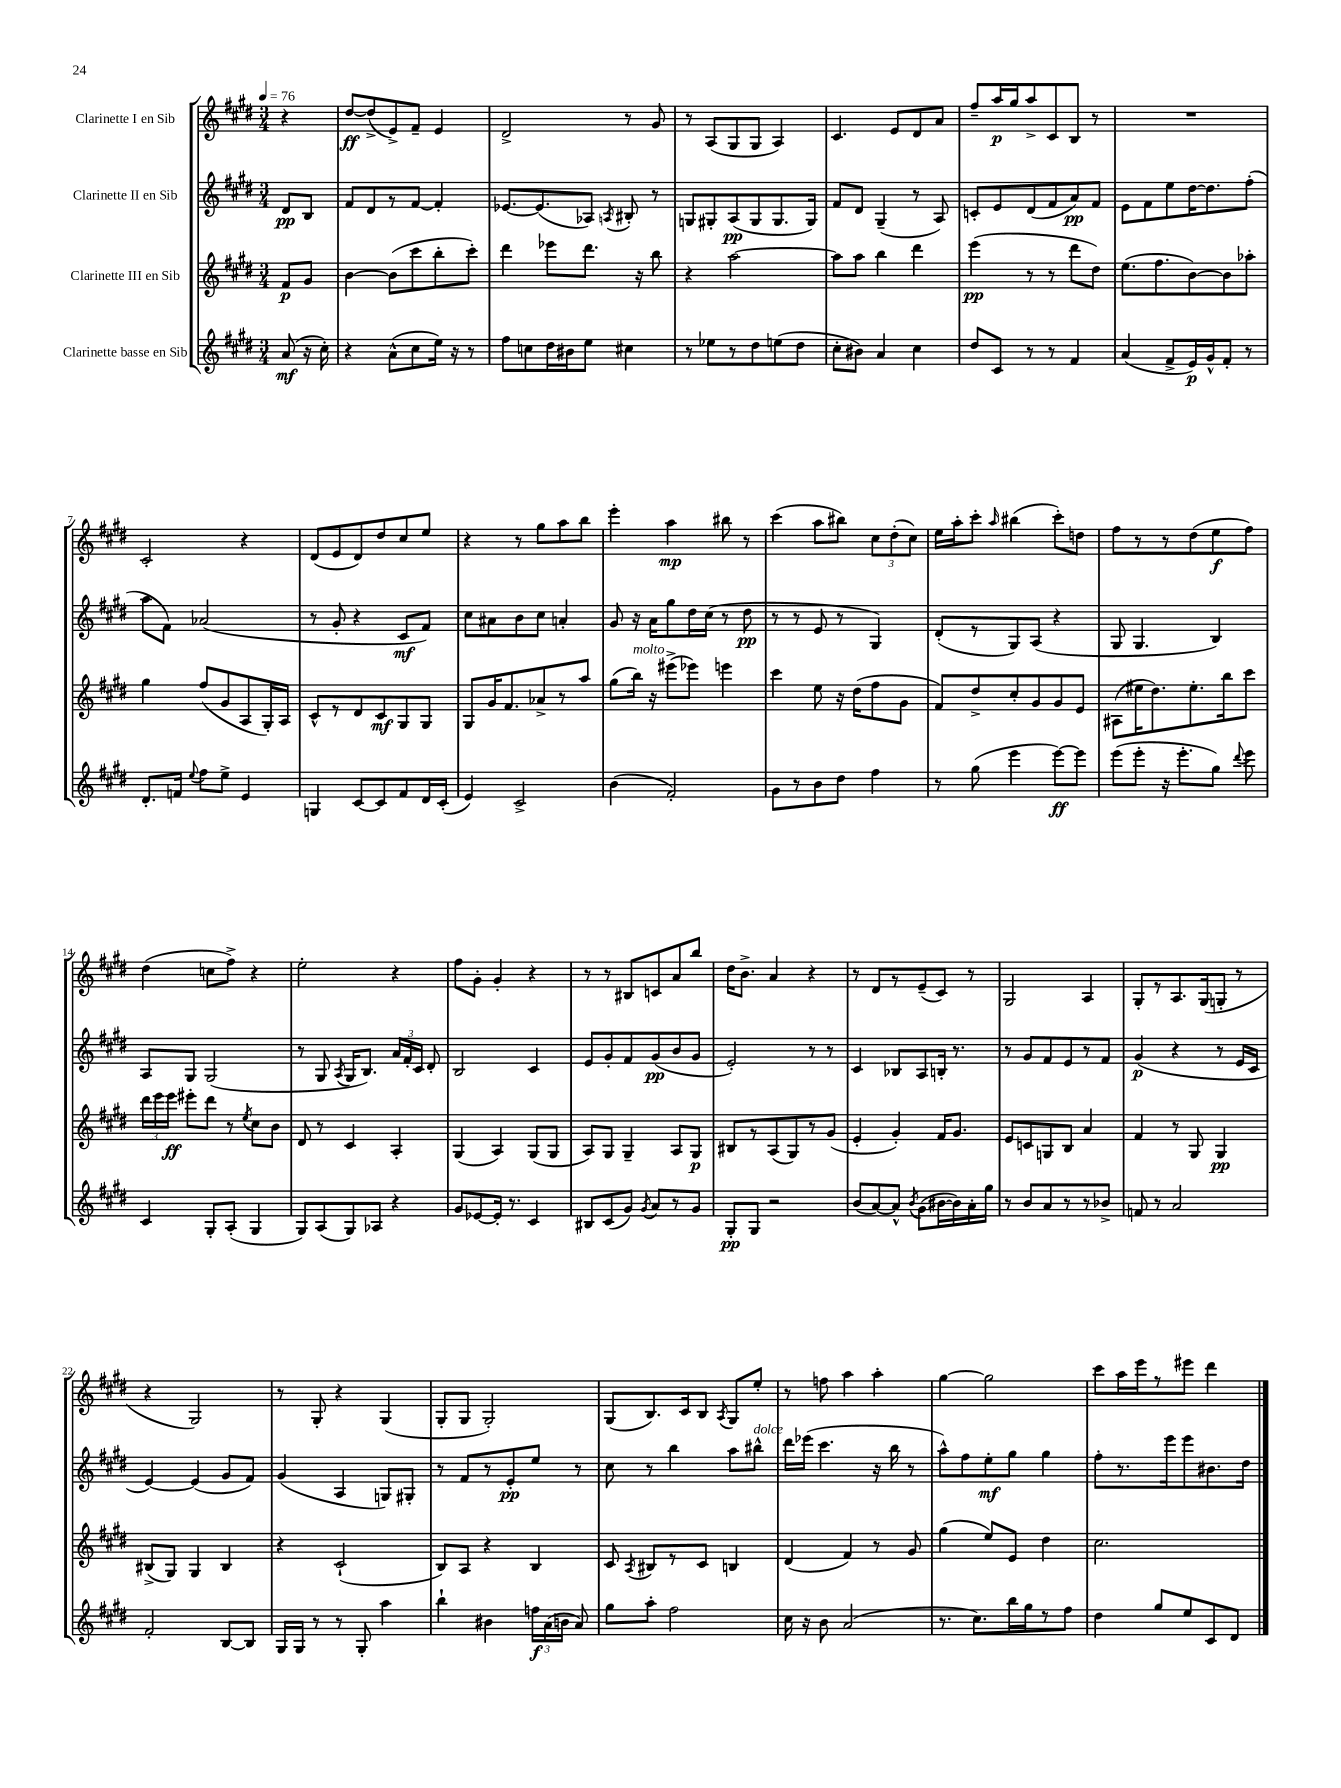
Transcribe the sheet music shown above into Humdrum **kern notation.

**kern	**dynam	**kern	**dynam	**kern	**dynam	**kern	**dynam
*part4	*part4	*part3	*part3	*part2	*part2	*part1	*part1
*staff4	*staff4	*staff3	*staff3	*staff2	*staff2	*staff1	*staff1
*I"Clarinette basse en Sib	*	*I"Clarinette III en Sib	*	*I"Clarinette II en Sib	*	*I"Clarinette I en Sib	*
*clefG2	*	*clefG2	*	*clefG2	*	*clefG2	*
*k[f#c#g#d#]	*	*k[f#c#g#d#]	*	*k[f#c#g#d#]	*	*k[f#c#g#d#]	*
*M3/4	*	*M3/4	*	*M3/4	*	*M3/4	*
*MM76	*	*MM76	*	*MM76	*	*MM76	*
=	=	=	=	=	=	=	=
(8a/	mf	8f#/L	p	8d#/L	pp	4r	.
16r	.	8g#/J	.	8B/J	.	.	.
16cc#'\)	.	.	.	.	.	.	.
=1	=1	=1	=1	=1	=1	=1	=1
4r	.	[4b\	.	8f#/L	.	[8dd#/L	ff
.	.	.	.	8d#/	.	(8dd#^/]	.
(8a^^\L	.	(8b\L]	.	8r	.	8e^/)	.
8cc#\	.	8ccc#\	.	[8f#/J	.	8f#~/J	.
16ee\Jk)	.	8bb'\	.	4f#'/]	.	4e/	.
16r	.	.	.	.	.	.	.
8r	.	8ccc#'\J)	.	.	.	.	.
=2	=2	=2	=2	=2	=2	=2	=2
8ff#\L	.	4ddd#\	.	[8.e-X/L	.	2d#^/	.
8ccn\	.	.	.	.	.	.	.
.	.	.	.	(8.e-/]	.	.	.
16dd#\L	.	8eee-X\L	.	.	.	.	.
16b#X\J	.	.	.	.	.	.	.
8ee\J	.	8.ddd#\J	.	8A-X/J)	.	.	.
.	.	.	.	8qAn/	.	.	.
4cc#X\	.	.	.	8B#X'/	.	8r	.
.	.	16r	.	.	.	.	.
.	.	8bb\	.	8r	.	8g#/	.
=3	=3	=3	=3	=3	=3	=3	=3
8r	.	4r	.	8Gn/L	.	8r	.
8ee-X\L	.	.	.	8G#X'/	.	(8A/L	.
8r	.	[2aa\	.	(8A/	pp	8G#/	.
8dd#\	.	.	.	8G#/	.	8G#/J	.
(8een\	.	.	.	8.G#/	.	4A/)	.
8dd#\J	.	.	.	.	.	.	.
.	.	.	.	16G#/Jk)	.	.	.
=4	=4	=4	=4	=4	=4	=4	=4
8cc#'\L	.	8aa\L]	.	8f#/L	.	4.c#/	.
8b#X\J)	.	8aa\J	.	8d#/J	.	.	.
4a/	.	4bb\	.	(4G#~/	.	.	.
.	.	.	.	.	.	8e/L	.
4cc#\	.	4ddd#\	.	8r	.	8d#/	.
.	.	.	.	8A/)	.	8a/J	.
=5	=5	=5	=5	=5	=5	=5	=5
8dd#/L	.	(4eee\	pp	8cn'/L	.	8ff#~/L	.
8c#/J	.	.	.	8e/	.	16aa/L	p
.	.	.	.	.	.	16gg#/J	.
8r	.	8r	.	(8d#/	.	8aa^/	.
8r	.	8r	.	8f#/	.	8c#/	.
4f#/	.	8ddd#\L	.	8a/)	pp	8B/J	.
.	.	8dd#\J)	.	8f#/J	.	8r	.
=6	=6	=6	=6	=6	=6	=6	=6
(4a/	.	(8.ee\L	.	8e\L	.	2.r	.
.	.	.	.	8f#\	.	.	.
.	.	8.ff#\	.	.	.	.	.
8f#^/L	.	.	.	8ee\	.	.	.
16e/L)	p	[8b\)	.	[16dd#\K	.	.	.
16g#^^/J	.	.	.	8.dd#\]	.	.	.
8f#'/J	.	8b\]	.	.	.	.	.
8r	.	8aa-X'\J	.	(8ff#'\J	.	.	.
!!LO:LB:g=z
=7	=7	=7	=7	=7	=7	=7	=7
8.d#'/L	.	4gg#\	.	8aa\L	.	2c#'/	.
.	.	.	.	8f#\J)	.	.	.
16fn/Jk	.	.	.	.	.	.	.
8qqee/	.	.	.	.	.	.	.
8ff#\L	.	(8ff#/L	.	(2a-X/	.	.	.
8ee^\J	.	8g#/	.	.	.	.	.
4e/	.	8A/	.	.	.	4r	.
.	.	16G#'/L)	.	.	.	.	.
.	.	16A/JJ	.	.	.	.	.
=8	=8	=8	=8	=8	=8	=8	=8
4Gn/	.	8c#^^/L	.	8r	.	(8d#/L	.
.	.	8r	.	8g#'/	.	8e/	.
[8c#/L	.	8d#/	.	4r	.	8d#/)	.
8c#/]	.	8c#/	mf	.	.	8dd#/	.
8f#/	.	8G#/	.	8c#/L	mf	8cc#/	.
16d#/L	.	8G#/J	.	8f#/J)	.	8ee/J	.
(16c#'/JJ	.	.	.	.	.	.	.
=9	=9	=9	=9	=9	=9	=9	=9
4e/)	.	8G#/L	.	8cc#\L	.	4r	.
.	.	16g#/K	.	8a#X\	.	.	.
.	.	8.f#/	.	.	.	.	.
2c#^/	.	.	.	8b\	.	8r	.
.	.	8a-X^/	.	8cc#\J	.	8gg#\L	.
.	.	8r	.	4an'/	.	8aa\	.
.	.	8aa/J	.	.	.	8bb\J	.
=10	=10	=10	=10	=10	=10	=10	=10
(4b\	.	(8gg#\L	.	8g#/	.	4eee'\	.
!	!	!LO:TX:a:i:t=molto	!	!	!	!	!
.	.	16bb\Jk)	.	16r	.	.	.
.	.	16r	.	16a\KL	.	.	.
2f#'/)	.	(8eee#X^\L	.	8gg#\	.	4aa\	mp
.	.	8eee-X\J)	.	16dd#\L	.	.	.
.	.	.	.	(16cc#\JJ	.	.	.
.	.	4eeen\	.	8r	.	8bb#X\	.
.	.	.	.	8dd#\	pp	8r	.
=11	=11	=11	=11	=11	=11	=11	=11
8g#\L	.	4ccc#\	.	8r	.	(4ccc#\	.
8r	.	.	.	8r	.	.	.
8b\	.	8ee\	.	8e/	.	8aa\L	.
8dd#\J	.	16r	.	8r	.	8bb#X\J)	.
.	.	(16dd#\KL	.	.	.	.	.
4ff#\	.	8ff#\	.	4G#/)	.	12cc#\L	.
.	.	.	.	.	.	(12dd#'\	.
.	.	8g#\J	.	.	.	.	.
.	.	.	.	.	.	12cc#\J)	.
=12	=12	=12	=12	=12	=12	=12	=12
8r	.	8f#/L)	.	(8d#'/L	.	16ee\LL	.
.	.	.	.	.	.	16aa'\J	.
(8gg#\	.	8dd#^/	.	8r	.	8ccc#'\J	.
.	.	.	.	.	.	16qqaa/	.
4eee\	.	8cc#'/	.	8G#/)	.	(4bb#X\	.
.	.	8g#/	.	(8A/J	.	.	.
[8eee\L)	ff	8g#/	.	4r	.	8ccc#'\L)	.
8eee\J]	.	8e/J	.	.	.	8ddn\J	.
=13	=13	=13	=13	=13	=13	=13	=13
(8eee\L	.	(8A#X\L	.	8G#/	.	8ff#\L	.
8eee'\J	.	16ee#X\K	.	4.G#/	.	8r	.
.	.	8.dd#\)	.	.	.	.	.
16r	.	.	.	.	.	8r	.
8.eee'\L	.	.	.	.	.	.	.
.	.	8.ee#'\	.	.	.	(8dd#\	.
8gg#\J)	.	.	.	4B/)	.	8ee\	f
.	.	16bb\k	.	.	.	.	.
8qqddd#/	.	.	.	.	.	.	.
8eee\	.	8ccc#\J	.	.	.	8ff#\J)	.
!!LO:LB:g=z
=14	=14	=14	=14	=14	=14	=14	=14
4c#/	.	24ddd#\LL	.	8A/L	.	(4dd#\	.
.	.	24eee\	.	.	.	.	.
.	.	24eee\JJ	ff	.	.	.	.
.	.	8eee#X'\L	.	8G#/J	.	.	.
8G#'/L	.	8ddd#\J	.	(2G#/	.	8ccn\L	.
(8A'/J	.	8r	.	.	.	8ff#^\J)	.
.	.	8qee/	.	.	.	.	.
4G#/	.	8cc#\L	.	.	.	4r	.
.	.	8b\J	.	.	.	.	.
=15	=15	=15	=15	=15	=15	=15	=15
8G#/L)	.	8d#/	.	8r	.	2ee'\	.
(8A/	.	8r	.	8G#/	.	.	.
.	.	.	.	8qA/	.	.	.
8G#/)	.	4c#/	.	16G#/KL	.	.	.
.	.	.	.	8.B/J)	.	.	.
8A-X/J	.	.	.	.	.	.	.
4r	.	4A'/	.	24a/LL	.	4r	.
.	.	.	.	24f#'/	.	.	.
.	.	.	.	24c#/JJ	.	.	.
.	.	.	.	8d#'/	.	.	.
=16	=16	=16	=16	=16	=16	=16	=16
8g#/L	.	(4G#/	.	2B/	.	8ff#\L	.
[8e-X/	.	.	.	.	.	8g#'\J	.
16e-'/Jk]	.	4A/)	.	.	.	4g#'/	.
8.r	.	.	.	.	.	.	.
4c#/	.	(8G#/L	.	4c#/	.	4r	.
.	.	8G#/J	.	.	.	.	.
=17	=17	=17	=17	=17	=17	=17	=17
8B#X/L	.	8A/L)	.	8e/L	.	8r	.
(8c#/	.	8G#/J	.	8g#'/	.	8r	.
8g#/J)	.	4G#~/	.	8f#/	.	8B#X/L	.
8qg#/	.	.	.	.	.	.	.
8a/L	.	.	.	(8g#/	pp	8cn/	.
8r	.	8A/L	.	8b/	.	8a/	.
8g#/J	.	8G#/J	p	8g#/J	.	8bb/J	.
=18	=18	=18	=18	=18	=18	=18	=18
8G#'/L	pp	8B#X/L	.	2e'/)	.	16dd#\KL	.
.	.	.	.	.	.	8.b^\J	.
8G#/J	.	8r	.	.	.	.	.
2r	.	(8A/	.	.	.	4a/	.
.	.	8G#/)	.	.	.	.	.
.	.	8r	.	8r	.	4r	.
.	.	(8g#/J	.	8r	.	.	.
=19	=19	=19	=19	=19	=19	=19	=19
(8b/L	.	4e'/	.	4c#/	.	8r	.
[8a/)	.	.	.	.	.	8d#/L	.
8a^^/J]	.	4g#'/)	.	8B-X/L	.	8r	.
8qb/	.	.	.	.	.	.	.
(8g#\L	.	.	.	8A/	.	(8e~/	.
[16b#X\L	.	16f#/KL	.	16Bn'/Jk	.	8c#/J)	.
16b#\])	.	8.g#/J	.	8.r	.	.	.
16a'\	.	.	.	.	.	8r	.
16gg#\JJ	.	.	.	.	.	.	.
=20	=20	=20	=20	=20	=20	=20	=20
8r	.	8e/L	.	8r	.	2G#/	.
8b/L	.	8cn/	.	8g#/L	.	.	.
8a/	.	8Gn/	.	8f#/	.	.	.
8r	.	8B/J	.	8e/	.	.	.
8r	.	4a/	.	8r	.	4A/	.
8b-X^/J	.	.	.	8f#/J	.	.	.
=21	=21	=21	=21	=21	=21	=21	=21
8fn/	.	4f#/	.	(4g#/	p	8G#'/L	.
8r	.	.	.	.	.	8r	.
2a/	.	8r	.	4r	.	8.A/	.
.	.	8G#/	.	.	.	.	.
.	.	.	.	.	.	(16G#/k	.
.	.	4G#/	pp	8r	.	8Gn'/J	.
.	.	.	.	16e/LL	.	8r	.
.	.	.	.	16c#/JJ	.	.	.
!!LO:LB:g=z
=22	=22	=22	=22	=22	=22	=22	=22
2f#'/	.	(8B#X^/L	.	[4e/)	.	4r	.
.	.	8G#/J)	.	.	.	.	.
.	.	4G#/	.	(4e/]	.	2G#/)	.
[8B/L	.	4B#/	.	8g#/L	.	.	.
8B/J]	.	.	.	8f#/J)	.	.	.
=23	=23	=23	=23	=23	=23	=23	=23
16G#/LL	.	4r	.	(4g#/	.	8r	.
16G#/JJ	.	.	.	.	.	.	.
8r	.	.	.	.	.	8G#'/	.
8r	.	(2c#`/	.	4A/	.	4r	.
8G#'/	.	.	.	.	.	.	.
4aa\	.	.	.	8Gn/L)	.	(4G#/	.
.	.	.	.	8G#X'/J	.	.	.
=24	=24	=24	=24	=24	=24	=24	=24
4bb`\	.	8B/L)	.	8r	.	8G#'/L	.
.	.	8A/J	.	8f#/L	.	8G#/J	.
4b#X\	.	4r	.	8r	.	2G#'/)	.
.	.	.	.	8e'/	pp	.	.
24ffn\LL	f	4B/	.	8ee/J	.	.	.
(24a\	.	.	.	.	.	.	.
24bn\JJ	.	.	.	.	.	.	.
8a/)	.	.	.	8r	.	.	.
=25	=25	=25	=25	=25	=25	=25	=25
8gg#\L	.	8c#/	.	8cc#\	.	(8G#/L	.
.	.	8qA/	.	.	.	.	.
8aa'\J	.	8B#X/L	.	8r	.	8.B/)	.
2ff#\	.	8r	.	4bb\	.	.	.
.	.	.	.	.	.	16c#/k	.
.	.	8c#/J	.	.	.	8B/J	.
.	.	.	.	.	.	8qA/	.
.	.	4Bn/	.	8aa\L	.	8G#/L	.
!	!	!	!	!LO:TX:a:i:t=dolce	!	!	!
.	.	.	.	8bb#X^^\J	.	8ee'/J	.
=26	=26	=26	=26	=26	=26	=26	=26
16cc#\	.	(4d#/	.	16ddd#\LL	.	8r	.
16r	.	.	.	(16eee-X\JJ	.	.	.
8b\	.	.	.	4.ccc#\	.	8ffn\	.
(2a/	.	4f#/)	.	.	.	4aa\	.
.	.	8r	.	16r	.	4aa'\	.
.	.	.	.	16bb\	.	.	.
.	.	8g#/	.	8r	.	.	.
=27	=27	=27	=27	=27	=27	=27	=27
8.r	.	(4gg#\	.	8aa^^\L)	.	[4gg#\	.
.	.	.	.	8ff#\	.	.	.
8.cc#\L)	.	.	.	.	.	.	.
.	.	8ee/L)	.	8ee'\	mf	2gg#\]	.
16bb\L	.	8e/J	.	8gg#\J	.	.	.
16gg#\J	.	.	.	.	.	.	.
8r	.	4dd#\	.	4gg#\	.	.	.
8ff#\J	.	.	.	.	.	.	.
=28	=28	=28	=28	=28	=28	=28	=28
4dd#\	.	2.cc#\	.	8ff#'\L	.	8ccc#\L	.
.	.	.	.	8.r	.	16aa\L	.
.	.	.	.	.	.	16eee\J	.
8gg#/L	.	.	.	.	.	8r	.
.	.	.	.	16eee\k	.	.	.
8ee/	.	.	.	8eee\	.	8eee#X\J	.
8c#/	.	.	.	8.b#X\	.	4ddd#\	.
8d#/J	.	.	.	.	.	.	.
.	.	.	.	16dd#\Jk	.	.	.
==	==	==	==	==	==	==	==
*-	*-	*-	*-	*-	*-	*-	*-
